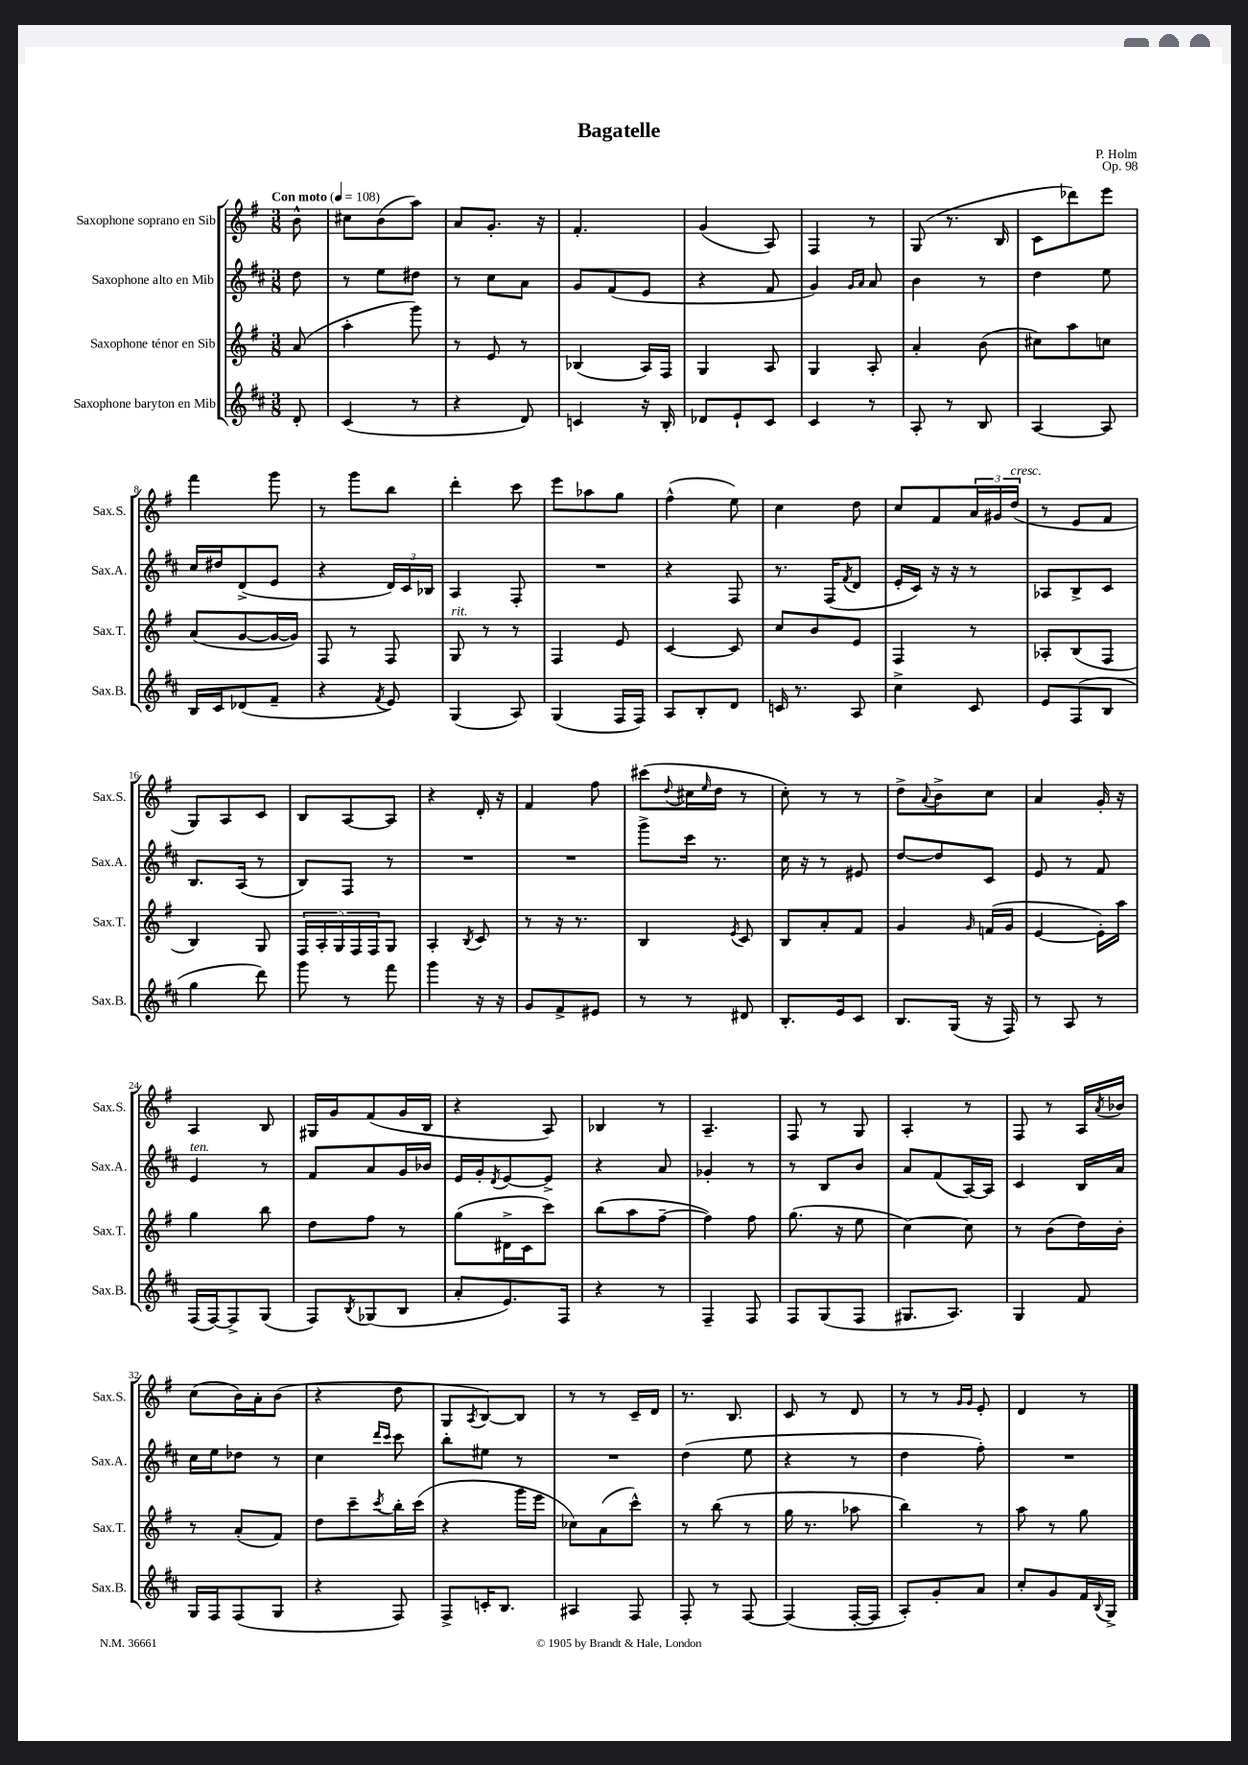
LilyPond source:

\header { title = "Bagatelle" composer = "P. Holm" opus = "Op. 98" }
<<
\new StaffGroup <<
\new Staff = "s0" \with { instrumentName = "Saxophone soprano en Sib" shortInstrumentName = "Sax.S." } {
    \clef treble \key g \major \numericTimeSignature \time 3/8 \partial 8 \tempo "Con moto" 4 = 108
    b'8-^ |
    cis''8 b'8( a''8) |
    a'8 g'8.-. r16 |
    fis'4.-. |
    g'4( a8) |
    fis4 r8 |
    g8( r8. b16 |
    c'8 des'''8) e'''8 |
    fis'''4 g'''8 |
    r8 g'''8 b''8 |
    d'''4-. c'''8 |
    e'''8 aes''8 g''8 |
    fis''4-^( e''8) |
    c''4 d''8 |
    c''8 fis'8 \tuplet 3/2 { a'16 gis'16 d''16^\markup { \italic "cresc." }( } |
    r8 e'8 fis'8 |
    g8) a8 c'8 |
    b8 a8~ a8 |
    r4 d'16-. r16 |
    fis'4 fis''8 |
    cis'''8( \appoggiatura { d''8 } cis''16 \grace { e''16 } d''16 r8 |
    c''8-.) r8 r8 |
    d''8-> \appoggiatura { a'8 } b'8-> c''8 |
    a'4 g'16-. r16 |
    a4 b8 |
    gis16 g'16 fis'8( g'16 b16 |
    r4 a8) |
    bes4 r8 |
    a4.-- |
    fis8 r8 g8 |
    a4-. r8 |
    fis8 r8 a16 \acciaccatura { a'8 } bes'16 |
    c''8( b'16) a'16-. b'8( |
    r4 d''8 |
    g8 \acciaccatura { a8 } b8~) b8 |
    r8 r8 c'16-- d'16 |
    r8. b8. |
    c'8 r8 d'8 |
    r8 r8 \grace { g'16 g'16 } e'8-. |
    d'4 r8 \bar "|." |
}
\new Staff = "s1" \with { instrumentName = "Saxophone alto en Mib" shortInstrumentName = "Sax.A." } {
    \clef treble \key d \major \numericTimeSignature \time 3/8 \partial 8
    d''8 |
    r8 e''8 dis''8 |
    r8 cis''8 a'8 |
    g'8 fis'8( e'8 |
    r4 fis'8 |
    g'4) \grace { g'16 a'16 } a'8 |
    b'4 r8 |
    d''4 e''8 |
    cis''16 dis''16 d'8->( e'8 |
    r4 \tuplet 3/2 { d'16) cis'16 bes16 } |
    a4 fis8-. |
    R4. |
    r4 fis8 |
    r8. fis16( \acciaccatura { fis'8 } d'8 |
    e'16-. cis'16) r16 r16 r8 |
    aes8 b8-> cis'8 |
    b8. a16( r8 |
    b8) fis8 r8 |
    R4. |
    R4. |
    g'''8-> cis'''16 r8. |
    cis''16 r16 r8 eis'8 |
    d''8~ d''8 cis'8 |
    e'8 r8 fis'8 |
    e'4^\markup { \italic "ten." } r8 |
    fis'8 a'8 g'16 bes'16 |
    e'16 g'16-. \acciaccatura { d'8 } e'8~ e'8-> |
    r4 a'8 |
    ges'4-. r8 |
    r8 b8 b'8 |
    a'8 fis'8( a16~) a16 |
    cis'4 b16 a'16 |
    cis''16 e''16 des''8 r8 |
    cis''4 \grace { d'''16 cis'''16 } cis'''8 |
    b''8-. eis''8 r8 |
    R4. |
    d''4( e''8 |
    r4 r8 |
    d''4 fis''8-.) |
    R4. \bar "|." |
}
\new Staff = "s2" \with { instrumentName = "Saxophone ténor en Sib" shortInstrumentName = "Sax.T." } {
    \clef treble \key g \major \numericTimeSignature \time 3/8 \partial 8
    a'8( |
    a''4-. g'''8) |
    r8 e'8 r8 |
    bes4( a16) fis16 |
    g4 a8 |
    g4 a8-. |
    a'4-. b'8( |
    cis''8) a''8 c''8 |
    a'8( g'8~ g'16~ g'16) |
    fis8 r8 fis8 |
    g8^\markup { \italic "rit." } r8 r8 |
    fis4 e'8 |
    c'4~ c'8 |
    c''8 b'8 e'8 |
    fis4 r8 |
    aes8-. b8( fis8 |
    b4) g8 |
    \tuplet 5/4 { fis16 a16-. g16 fis16 fis16 } g8 |
    a4-. \acciaccatura { b8 } c'8 |
    r8 r16 r8. |
    b4 \acciaccatura { e'8 } c'8 |
    b8 a'8-. fis'8 |
    g'4 \grace { g'16 } f'16( g'16 |
    e'4~ e'16-.) a''16 |
    g''4 b''8 |
    d''8 fis''8 r8 |
    g''8( dis'16-> c'16 c'''8) |
    b''8( a''8 fis''8~-- |
    fis''4) fis''8 |
    g''8.( r16 e''8 |
    c''4~) c''8 |
    r8 b'8( d''16) b'16-. |
    r8 a'8-.( fis'8) |
    d''8 c'''8-- \acciaccatura { c'''8 } b''16-. c'''16( |
    r4 g'''16 e'''16 |
    ces''8) a'8( c'''8-^) |
    r8 b''8( r8 |
    g''16 r8. aes''8 |
    b''4) r8 |
    a''8 r8 g''8 \bar "|." |
}
\new Staff = "s3" \with { instrumentName = "Saxophone baryton en Mib" shortInstrumentName = "Sax.B." } {
    \clef treble \key d \major \numericTimeSignature \time 3/8 \partial 8
    d'8-. |
    cis'4( r8 |
    r4 d'8) |
    c'4 r16 b16-. |
    des'8 e'8-! cis'8 |
    cis'4 r8 |
    a8-. r8 b8 |
    a4~ a8 |
    b16 cis'16 des'8( fis'8-- |
    r4 \acciaccatura { fis'8 } e'8) |
    g4( a8) |
    g4( fis16 fis16) |
    a8 b8-. d'8 |
    c'16 r8. a8 |
    cis''4-> cis'8 |
    e'8 fis8( b8 |
    g''4 d'''8) |
    g'''8 r8 fis'''8 |
    g'''4 r16 r16 |
    g'8 fis'8-> eis'8 |
    r8 r8 dis'8 |
    b8.-. e'16 cis'8 |
    b8. g16( r16 fis16) |
    r8 a8 r8 |
    fis16( fis16~) fis8-> g8( |
    fis8) \acciaccatura { b8 } ges8( b8 |
    a'8-. e'8.) fis16 |
    r4 r8 |
    fis4-- fis8 |
    fis8 g8( fis8 |
    gis8. a8.) |
    g4 fis'8 |
    g16 fis16 fis8( g8 |
    r4 fis8) |
    fis8-> c'16-. b8. |
    ais4 fis8 |
    fis8-. r8 fis8~ |
    fis4( fis16~-. fis16 |
    a8-.) g'8-. a'8 |
    cis''8-. g'8 fis'16 \appoggiatura { b8 } g16-> \bar "|." |
}
>>
>>
